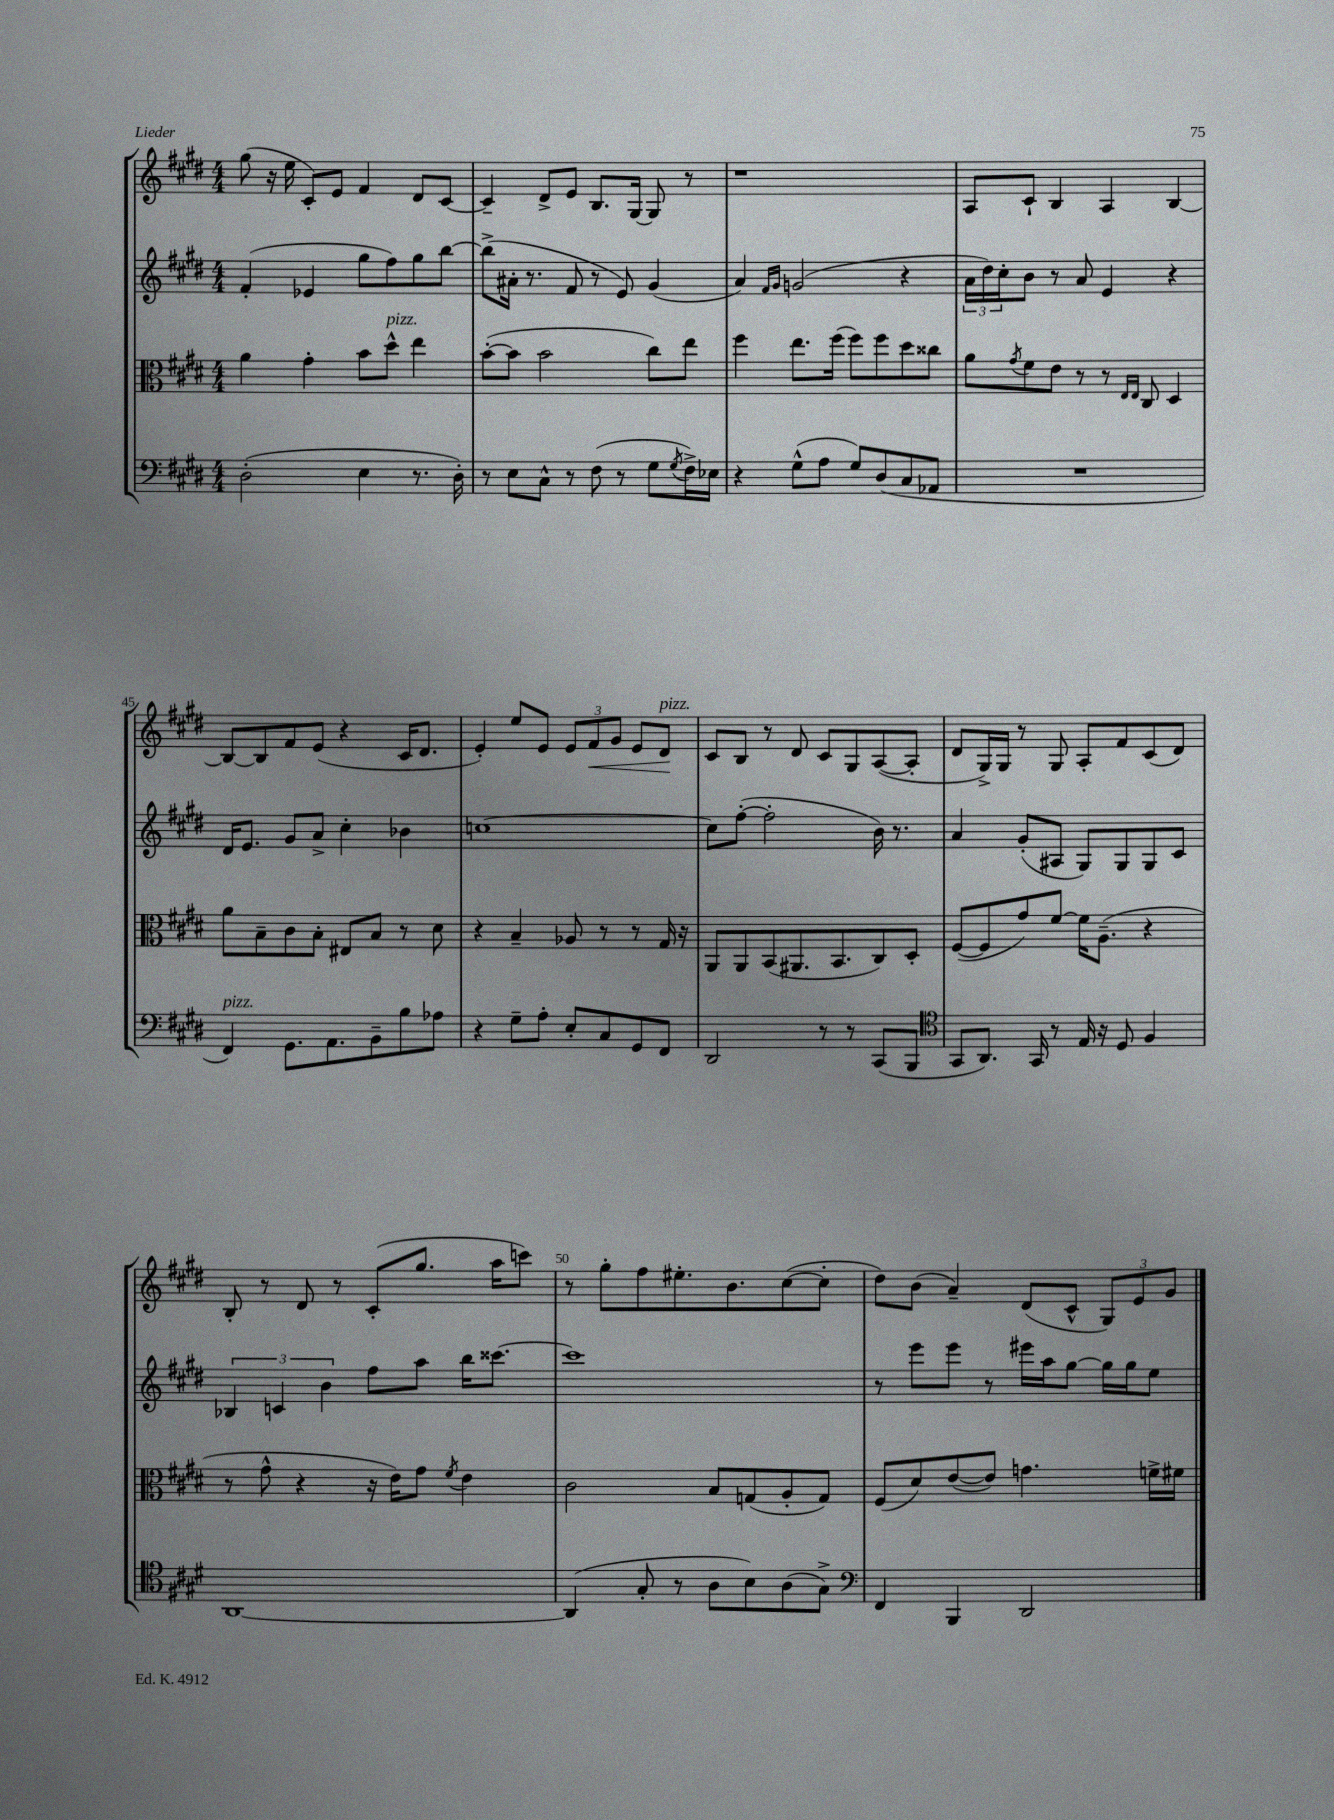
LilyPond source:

<<
\new StaffGroup <<
\new Staff = "s0" {
    \clef treble \key e \major \numericTimeSignature \time 4/4
    gis''8( r16 e''16 cis'8-.) e'8 fis'4 dis'8 cis'8~ |
    cis'4-- dis'8-> e'8 b8. gis16~ gis8 r8 |
    r1 |
    a8 cis'8-! b4 a4 b4~ |
    b8~ b8 fis'8 e'8( r4 cis'16 dis'8. |
    e'4-.) e''8 e'8 \tuplet 3/2 { e'8 fis'8\< gis'8 } e'8 dis'8\!^\markup { \italic "pizz." } |
    cis'8 b8 r8 dis'8 cis'8 gis8 a8~( a8-. |
    dis'8 gis16->) gis16 r8 gis8 a8-. fis'8 cis'8( dis'8) |
    b8-. r8 dis'8 r8 cis'8-.( gis''8. a''16 c'''8) |
    r8 gis''8-. fis''8 eis''8.-. b'8. cis''8~( cis''8-. |
    dis''8) b'8( a'4--) dis'8( cis'8-^ \tuplet 3/2 { gis8) e'8 gis'8 } \bar "|." |
}
\new Staff = "s1" {
    \clef treble \key e \major \numericTimeSignature \time 4/4
    fis'4-.( ees'4 gis''8 fis''8) gis''8 b''8~ |
    b''8->( ais'16-. r8. fis'8 r8 e'8) gis'4( |
    a'4) \grace { fis'16 gis'16 } g'2( r4 |
    \tuplet 3/2 { a'16 dis''16) cis''16-. } b'8 r8 a'8 e'4 r4 |
    dis'16 e'8. gis'8 a'8-> cis''4-. bes'4 |
    c''1~ |
    c''8 fis''8~-.( fis''2-. b'16) r8. |
    a'4 gis'8-.( ais8 gis8) gis8 gis8 cis'8 |
    \tuplet 3/2 { bes4 c'4 b'4 } fis''8 a''8 b''16 cisis'''8.~ |
    cisis'''1 |
    r8 e'''8 e'''8 r8 eis'''16 a''16 gis''8~ gis''16 gis''16 e''8 \bar "|." |
}
\new Staff = "s2" {
    \clef alto \key e \major \numericTimeSignature \time 4/4
    a'4 gis'4-. b'8 dis''8-^^\markup { \italic "pizz." } e''4 |
    b'8~-.( b'8 b'2 cis''8) e''8 |
    fis''4 e''8. fis''16( fis''8) fis''8 dis''8 cisis''8 |
    a'8 \acciaccatura { gis'8 } fis'8 e'8 r8 r8 \grace { e16 e16 } cis8 dis4 |
    a'8 b8-- cis'8 b8-. eis8 b8 r8 dis'8 |
    r4 b4-- aes8 r8 r8 gis16 r16 |
    a,8 a,8 b,8( ais,8. b,8. cis8) dis8-. |
    fis8~( fis8 gis'8) fis'8~ fis'16 a8.--( r4 |
    r8 gis'8-^ r4 r16 e'16) gis'8 \acciaccatura { fis'8 } e'4 |
    cis'2 b8 g8( a8-. g8) |
    fis8( dis'8) e'8~( e'8) g'4. f'16-> fis'16 \bar "|." |
}
\new Staff = "s3" {
    \clef bass \key e \major \numericTimeSignature \time 4/4
    dis2-.( e4 r8. dis16-.) |
    r8 e8 cis8-^ r8 fis8( r8 gis8 \acciaccatura { gis8 } fis16->) ees16 |
    r4 gis8-^( a8 gis8) dis8( cis8 aes,8 |
    R1 |
    fis,4^\markup { \italic "pizz." }) gis,8. a,8. b,8-- b8 aes8 |
    r4 gis8-- a8-. e8-. cis8 gis,8 fis,8 |
    dis,2 r8 r8 cis,8( b,,8 |
    \clef tenor gis,8 a,8.) gis,16 r8 e16 r16 dis8 fis4 |
    a,1~ |
    a,4( gis8-. r8 a8 b8) a8( gis8->) |
    \clef bass fis,4 b,,4 dis,2 \bar "|." |
}
>>
>>
\layout { \context { \Score currentBarNumber = #41 \override BarNumber.break-visibility = ##(#f #t #t) barNumberVisibility = #(every-nth-bar-number-visible 5) } }
